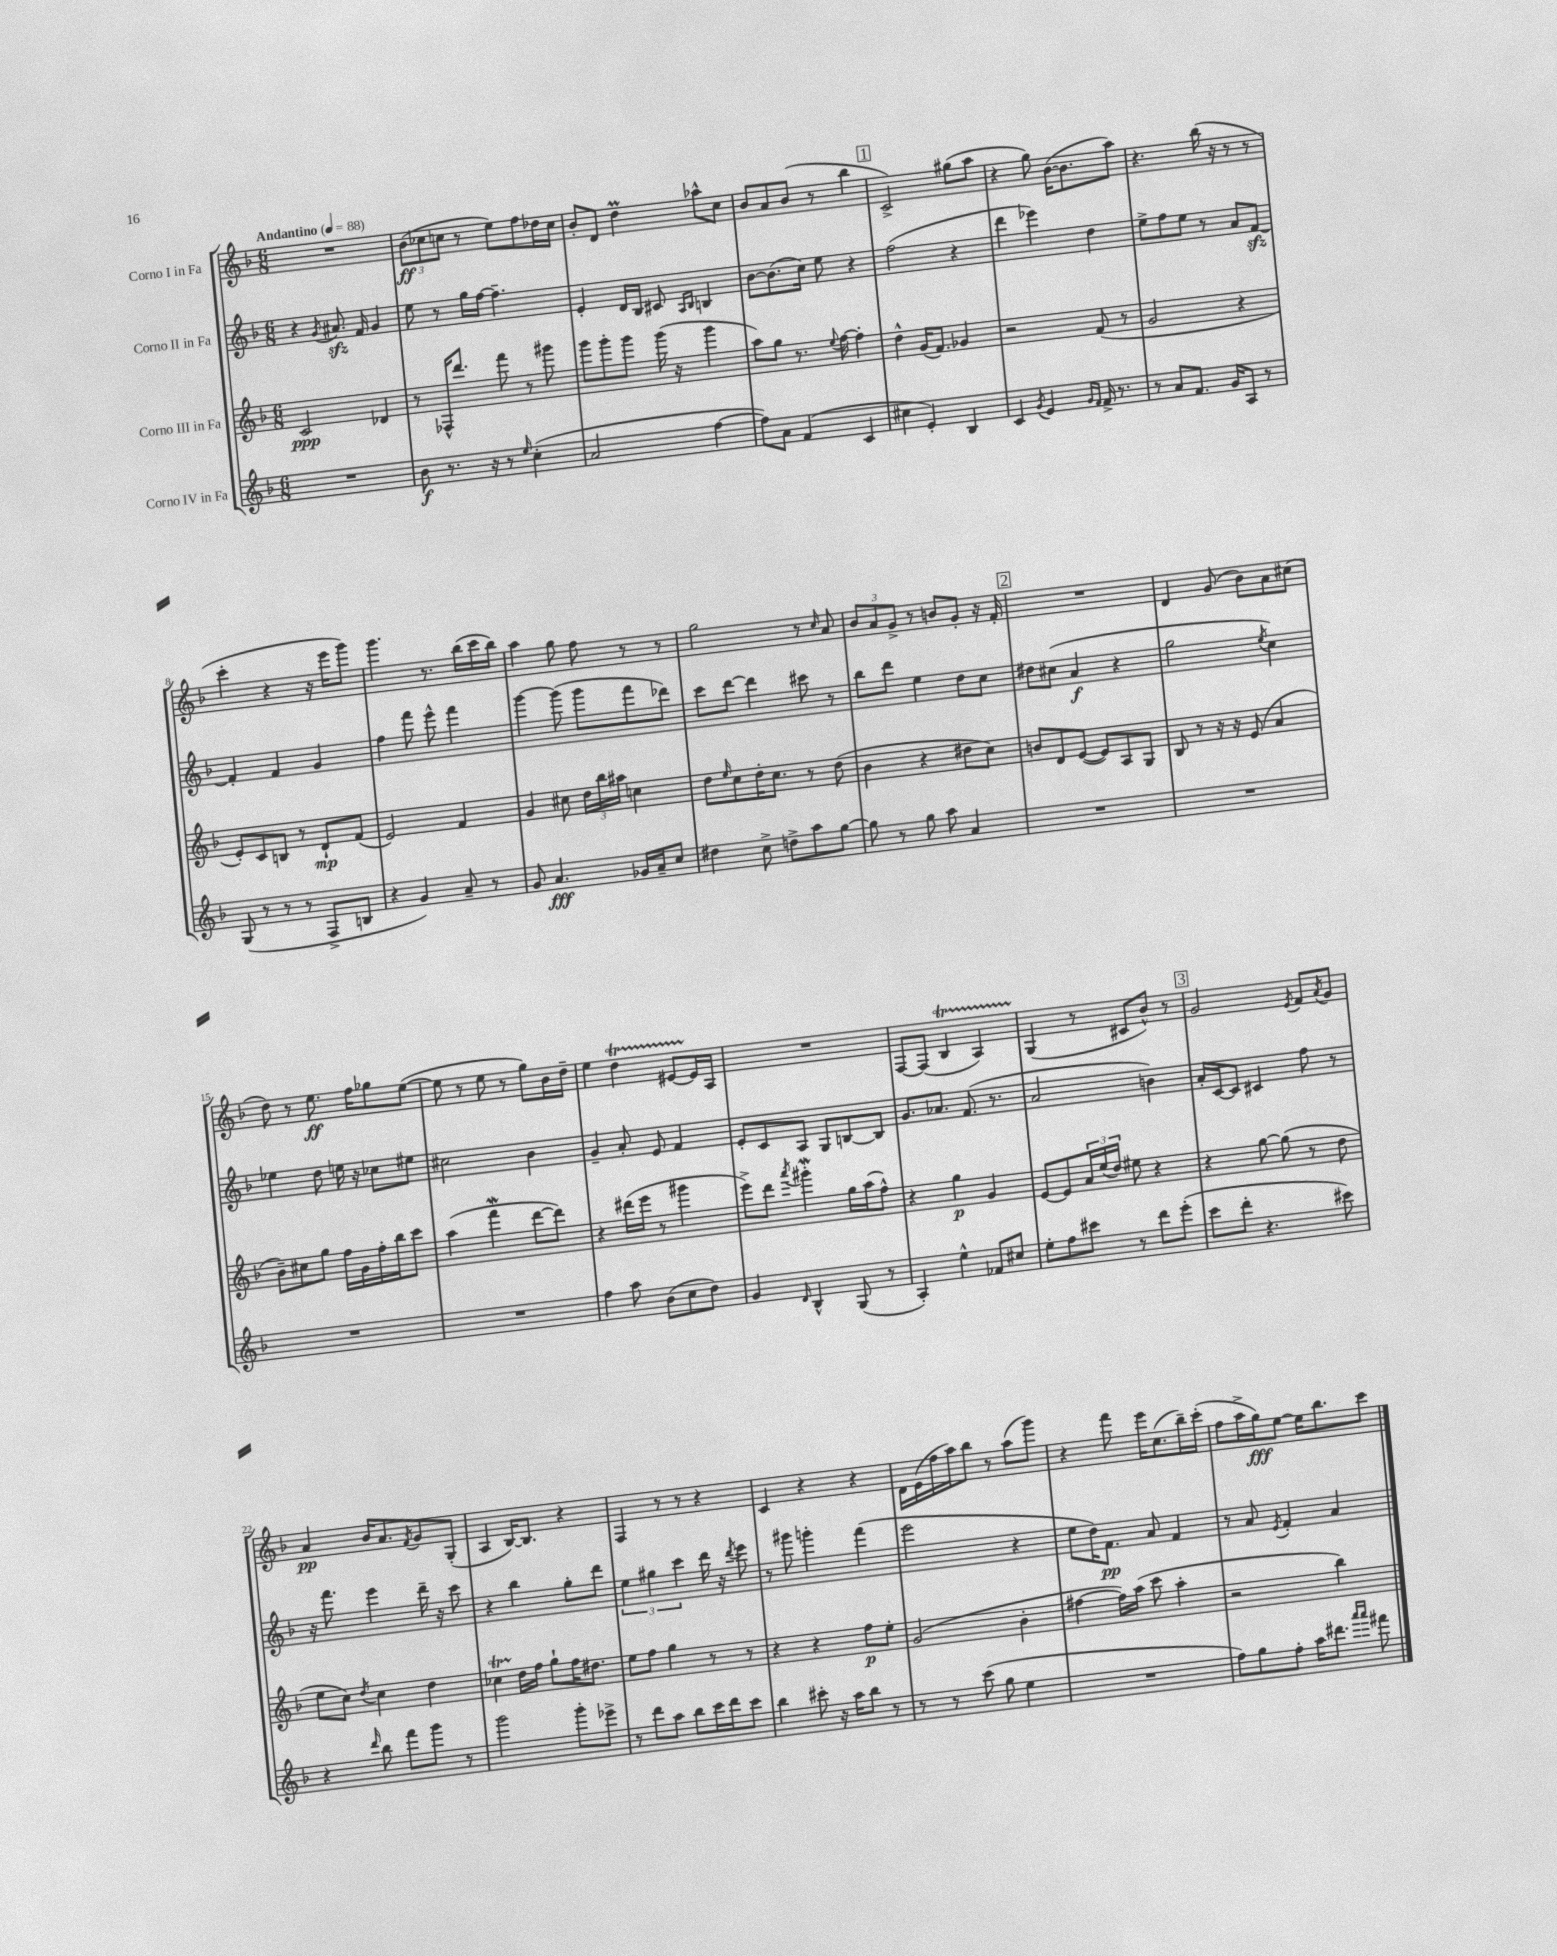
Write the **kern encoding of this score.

**kern	**kern	**kern	**kern
*staff4	*staff3	*staff2	*staff1
*clefG2	*clefG2	*clefG2	*clefG2
*k[b-]	*k[b-]	*k[b-]	*k[b-]
*M6/8	*M6/8	*M6/8	*M6/8
*MM88	*MM88	*MM88	*MM88
2.r	2c/	4r	2.r
.	.	8qg/	.
.	.	8.a#/	.
.	.	16f/	.
.	4d-/	4g/	.
=	=	=	=
8b-\	8r	8ee\	(12b-\L
.	.	.	12cc-\
8.r	16F-^^/LK	8r	.
.	.	.	12cc\J
.	8.ddd/J	.	.
.	.	16gg\LL	8r
16r	.	[16ff\JJ	.
8r	8fff\	4.ff~\]	8ee\L)
16qqee/	.	.	.
(4cc'\	8r	.	8ff\
.	8ggg#\	.	16dd-\L
.	.	.	16cc\JJ
=	=	=	=
2a/	8ggg\L	4e'/	8b-'/L
.	8ggg'\	.	8d/J
.	8ggg\J	16d/LL	4dd\
.	.	16B-/JJ	.
.	(16ggg\	8c#/	.
.	16r	.	.
.	.	16qqA/LL	.
.	.	16qqB-/JJ	.
[4ff\	4ggg\	4B/	8aa-^^\L
.	.	.	8cc\J
=	=	=	=
8ff\]L)	8aa\L)	[8b-\L	8b-/L
8a\J	8gg\J	(8.b-\]	8a/
(4f/	8.r	.	(8b-/J
.	.	16cc\Jk)	.
.	.	8ee\	8r
.	8qqee/	.	.
.	[16ff\	.	.
4c/	4ff'\]	4r	4bb-\
=	=	=	=
4cc#\	4dd^^\	(2ff\	2c^/)
4e'/)	(16g/LK	.	.
.	8.f/J)	.	.
4B-/	4g-/	4r	(8gg#\L
.	.	.	8aa\J
=	=	=	=
4c/	2r	4ddd\	4r
8qg/	.	.	.
4e/	.	4eee-\)	8gg\)
.	.	.	([16b-\LK
.	.	.	8.b-\]
16qqg/LL	.	.	.
16qqf/JJ	.	.	.
16f^/	(8f/	4dd\	.
8.r	.	.	.
.	8r	.	8aa\J)
=	=	=	=
8r	2g/	8ee^\L	4.r
8a/L	.	8ff\	.
8.f/J	.	8ee\J	.
.	.	8r	(16bb-\
16g/LK	.	.	16r
8A/J	4r	8a/L	8r
8r	.	[8f/J	8r
=	=	=	=
(8G/	8e'/L)	4f'/]	4ccc'\
8r	8c/	.	.
8r	8B/J	4f/	4r
8r	8r	.	.
8F^/L	8d`/L	4g/	16r
.	.	.	16eee\LK
8B/J	(8f/J	.	8ggg\J)
=	=	=	=
4r	2e/)	4ff\	4.ggg\
4g/)	.	8fff\	.
.	.	8eee^^\	8.r
8a~/	4f/	4fff\	.
.	.	.	(16bb-\LL
8r	.	.	16ccc\
.	.	.	16bb-\JJ)
=	=	=	=
8g/	4g/	[4ggg\	4aa\
4.a/	.	.	.
.	8cc#\	(8ggg\]	8gg\
.	24dd\LL	8ggg\L	8ff\
.	24bb-\	.	.
.	24aa#\JJ	.	.
16g-/LL	4cc\	8fff\	8r
16a~/J	.	.	.
8cc/J	.	8ddd-\J)	8r
=	=	=	=
4dd#\	8dd\L	8ccc\L	2gg\
.	16qqee/	.	.
.	8cc\	[8ddd\J	.
8cc^\	16dd'\K	4ddd\]	.
.	8.cc\J	.	.
8dd^\L	.	.	.
8aa\	8r	8ccc#\	8r
.	.	.	16qqcc/
[8gg\J	(8dd\	8r	8a/
=	=	=	=
8gg\]	4b-\	8bb-\L	12b-/L
.	.	.	12a/
8r	.	8ddd\J	.
.	.	.	12g^/J
8gg\	4r	4ee\	8r
8aa\	.	.	8b/L
4a/	8dd#\L	8dd\L	8g'/J
.	8cc\J)	8cc\J	16r
.	.	.	16f'/
=	=	=	=
2.r	8b/L	8dd#\L	2.r
.	8d/	(8cc#\J	.
.	([8e/J	4a/	.
.	8e/]L)	.	.
.	8A/	4r	.
.	8G/J	.	.
=	=	=	=
2.r	8B-/	2gg\	4d/
.	8r	.	.
.	16r	.	(8g/
.	16r	.	.
.	(8e/	.	8b-\L)
.	.	8qee/	.
.	4a/	4cc\)	8a\
.	.	.	(8cc#\J
=	=	=	=
2.r	8b-~\L)	4ee-\	8dd\)
.	8cc#\	.	8r
.	8gg\J	8dd\	8.ee\
.	16ff\LL	16ee\	.
.	16g\	16r	16ff\LK
.	16ff'\	8cc-\L	8gg-\
.	16bb-\J	.	.
.	8ccc\J	8ee#\J	([8ee\J
=	=	=	=
2.r	(4aa\	2cc#\	8ee\]
.	.	.	8r
.	4fff\	.	8ee\
.	.	.	8r
.	[8ddd\L	4b-\	8gg\L)
.	8ddd\]J)	.	16b-\L
.	.	.	16dd~\JJ
=	=	=	=
4ff\	4r	4g~/	4ee\
8aa\	(16ddd#\LL	8a'/	4dd\
.	16eee\JJ	.	.
(8b-\L	8r	8e/	.
8cc\	4ggg#\	4f/	[8e#/L
8dd\J)	.	.	16e#/]L
.	.	.	16A/JJ
=	=	=	=
4g/	8eee^\L)	8e'/L	2.r
.	8ddd\J	8c/	.
16qqd/	8qaaa/	.	.
4B-^^/	4ggg#'\	8A/J	.
.	.	8G/L	.
(8G/	16gg\LL	[8B/	.
.	(16aa\J	.	.
8r	8ff^^\J)	8B/]J	.
=	=	=	=
4A'/)	4r	8.g/L	[8F/L
.	.	.	(8F/]J
.	.	8.a-/J	.
4ee^^\	4gg\	.	4B-/
.	.	(8.f/	.
8f-/L	4g/	.	4A/)
.	.	8.r	.
8cc#/J	.	.	.
=	=	=	=
8ee'\L	[8e/L	2a/	(4G/
8ff\	8e/]	.	.
8ccc#\J	24a/L	.	8r
.	(24ee/	.	.
.	24dd/JJ)	.	.
8r	8ee#\	.	8c#/L
8ddd\L	4r	4b\)	8b-^^/J)
(8eee'\J	.	.	8r
=	=	=	=
8ccc\L	4r	16a'/LL	2g/
.	.	[16c/J	.
8ddd'\J	.	8c/]J	.
4.r	[8gg\	4c#/	.
.	(8gg\]	.	.
.	.	.	8qe/
.	8r	8ff\	8f/L
.	.	.	8qa/
8ccc#\)	8dd\	8r	8g/J
=	=	=	=
4r	8ee\L	16r	4a/
.	.	8.fff\	.
.	8cc\J)	.	.
16qqddd/	8qdd/	.	.
8bb-\	4cc\	4eee\	16b-/LK
.	.	.	8.a/
8fff\L	.	.	.
.	.	.	8qf/
8ggg\J	4dd\	16ddd~\	8g/
.	.	16r	.
8r	.	8ccc\	(8G'/J
=	=	=	=
2ggg\	4cc-\	4r	4A/
.	16dd\LL	4bb-\	[16B-/LK)
.	16ff\JJ	.	8.B-/]J
.	8gg`\L	.	.
8ggg'\L	16ff\K	8gg'\L	4r
.	8.dd#\J	.	.
8eee-^\J	.	8ddd\J	.
=	=	=	=
8r	8ee\L	6ee\	4F/
8ddd\L	8ff\J	.	.
.	.	6gg#\	.
8aa\J	4gg\	.	8r
.	.	6ccc\	.
8bb-\L	.	.	8r
16ccc\L	8r	16ddd\	4r
16ddd\J	.	16r	.
.	.	8qddd/	.
8ccc\J	8r	8eee\	.
=	=	=	=
4bb-\	4r	8r	4c/
.	.	8ggg#\	.
8ccc#'\	4r	4ggg'\	4r
16r	.	.	.
16aa\LK	.	.	.
8bb-\J	8ff\L	(4fff\	4r
8r	8ee'\J	.	.
=	=	=	=
8r	(2g/	2eee\	16d\LL
.	.	.	(16e\
8r	.	.	16ff\
.	.	.	16aa\J)
(8ccc\	.	.	8bb-\J
8gg\	.	.	8r
4ee\	4b-'\	4r	(8aa\L
.	.	.	8ggg\J)
=	=	=	=
2.r	[4ff#\	8ee\L	4r
.	.	16dd\K)	.
.	.	8.f\J	.
.	16ff#\]LL)	.	8fff\
.	(16aa\JJ	.	.
.	8ccc\	8a/	16eee\LK
.	.	.	(8.cc\
.	4aa'\	4f/	.
.	.	.	16bb-~\L)
.	.	.	(16ccc'\JJ
=	=	=	=
8ff\L)	2r	8r	8ff\L
8gg\	.	8a/	16aa^\L
.	.	.	16gg\J)
.	.	8qe/	.
8ff'\J	.	4f'/	[8ee\J
16aa\LK	.	.	16ee\]LK
8.ddd#\J	.	.	8.bb-\
.	4bb-\)	4a/	.
16qqaaa/LL	.	.	.
16qqaaa/JJ	.	.	.
8fff#\	.	.	8ccc\J
==	==	==	==
*-	*-	*-	*-
